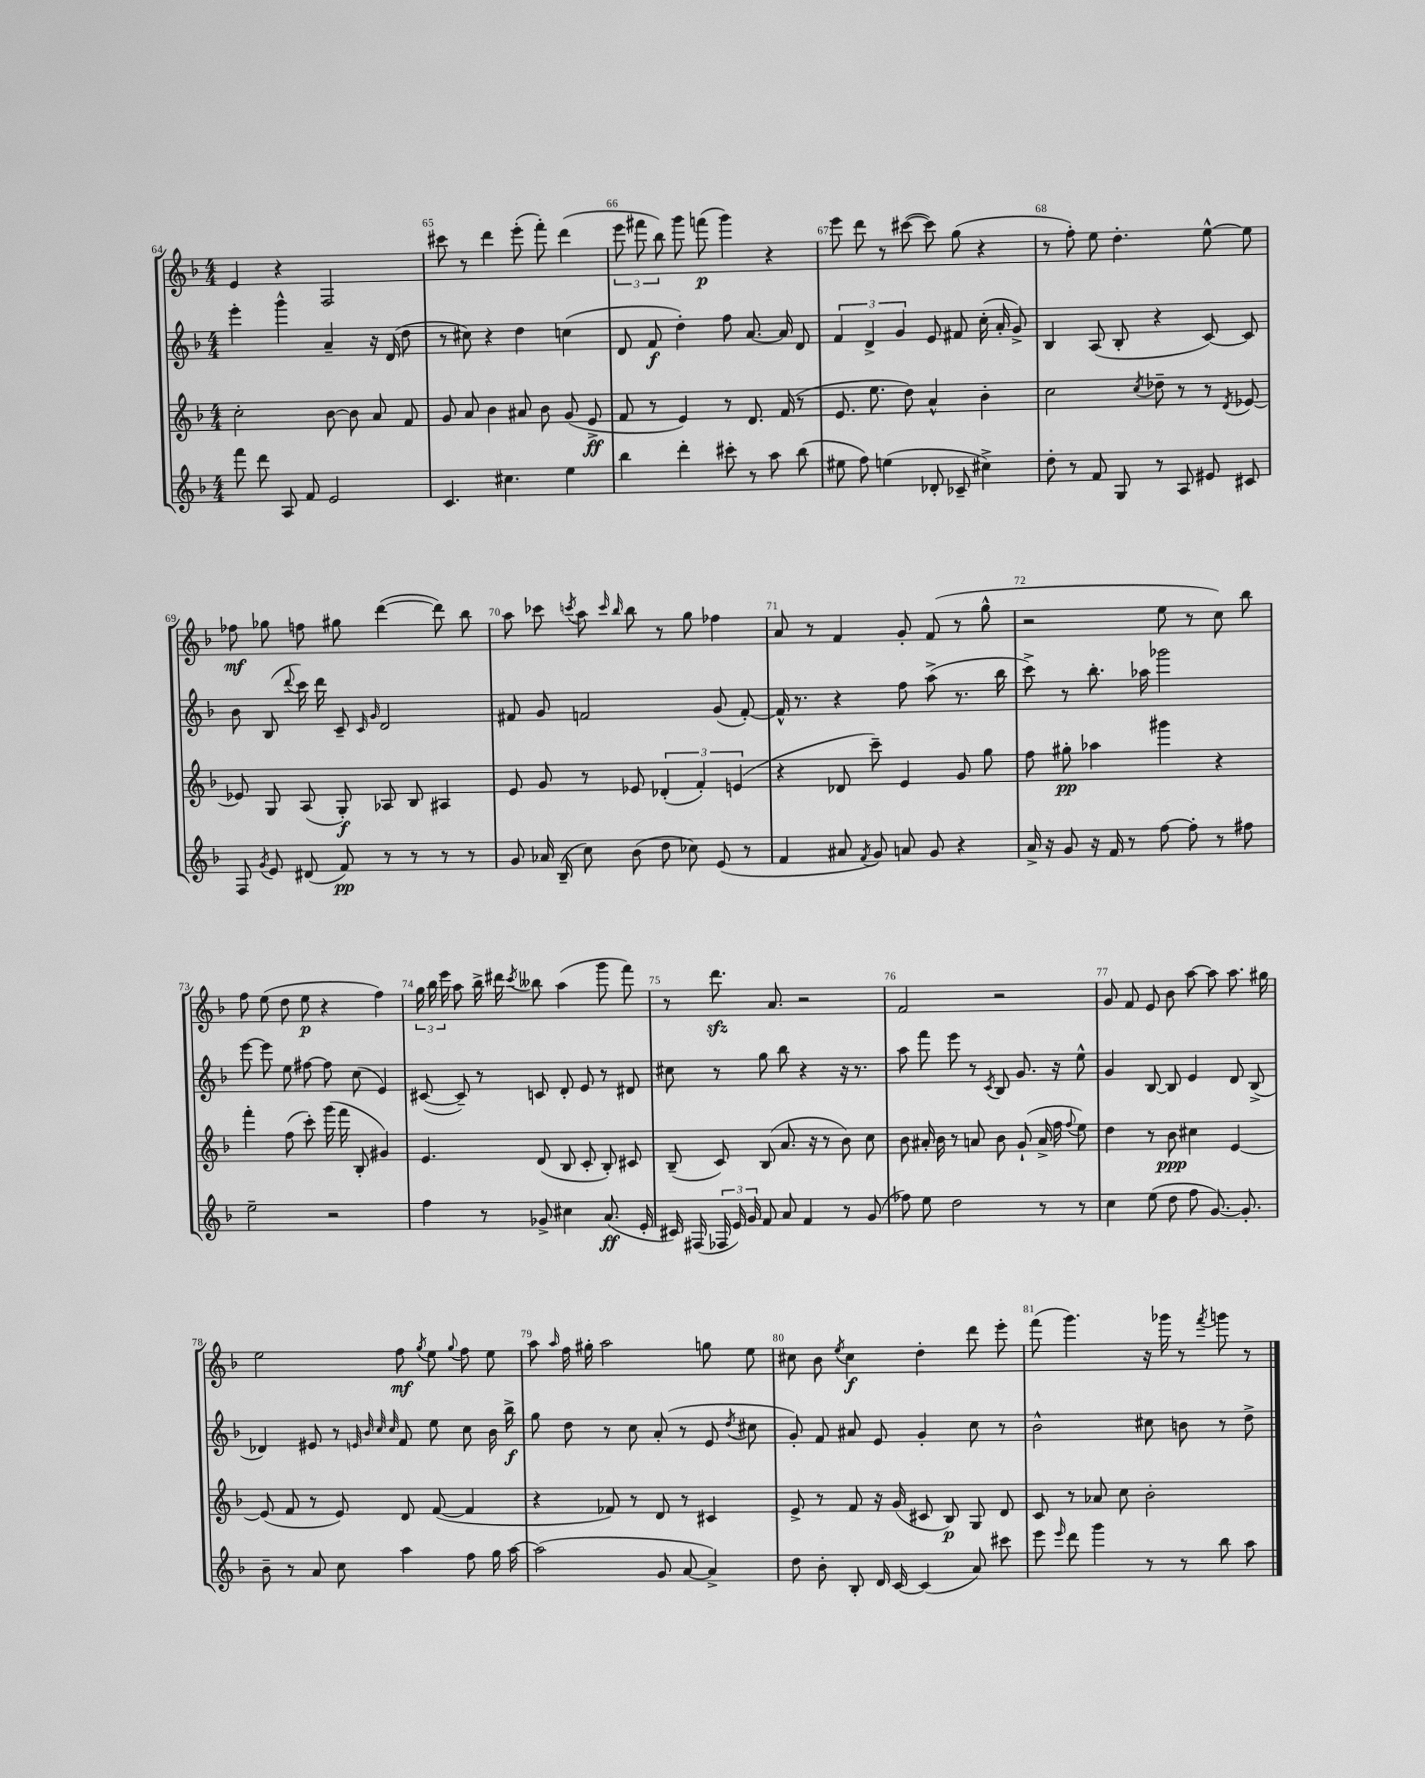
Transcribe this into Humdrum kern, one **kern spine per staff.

**kern	**kern	**kern	**kern
*staff4	*staff3	*staff2	*staff1
*clefG2	*clefG2	*clefG2	*clefG2
*k[b-]	*k[b-]	*k[b-]	*k[b-]
*M4/4	*M4/4	*M4/4	*M4/4
8fff	2cc'	4eee'	4e
8ddd	.	.	.
8A	.	4ggg^^	4r
8f	.	.	.
2e	[8b-	4a~	2F
.	8b-]	.	.
.	8a	16r	.
.	.	(16d	.
.	8f	8dd	.
=	=	=	=
4.c	8g	8r	8ccc#
.	8a	8cc#)	8r
.	4b-	4r	4ddd
4.cc#	.	.	.
.	8a#	4dd	(8eee'
.	8b-	.	8fff')
4ee	(8g	(4cc	(4ddd
.	8e^	.	.
=	=	=	=
4bb-	8f	8d	12eee
.	.	.	12fff#
.	8r	8f	.
.	.	.	12bb-)
4ddd'	4e)	4dd')	8ggg
.	.	.	(8fff
8ccc#'	8r	8ff	4ggg)
8r	8.d	[8.a	.
8aa	.	.	4r
.	(16f	16a]	.
(8bb-	8r	8d	.
=	=	=	=
8ee#	8.e	6f	8eee
8ff)	.	.	8ddd
.	.	6d^	.
.	8.ee	.	.
(4ee	.	.	8r
.	.	6g	.
.	8dd)	.	([8ccc#
8d-'	4a^^	8e	8ccc#])
8c-~	.	8f#	(8gg
4cc#^)	4b-'	(16cc'	4r
.	.	16a'	.
.	.	8g^)	.
=	=	=	=
8dd'	2cc	4B-	8r
8r	.	.	8ff')
8f	.	(8A	8ee
8G	.	8B-'	4.dd'
.	8qcc	.	.
8r	8dd-~	4r	.
8A	8r	.	.
8e#	8r	[8c)	[8ee^^
.	8qd	.	.
8c#	[8e-	8c]	8ee]
=	=	=	=
8F	8e-]	8b-	8ff-
8qg	.	.	.
8e	8G	(8B-	8gg-
.	.	8qqddd	.
(8d#	(8A	16ccc)	8ff
.	.	16ddd	.
8f)	8G')	8c~	8gg#
.	.	16qqc	.
.	.	16qqg	.
8r	8A-	2d	([4ddd
8r	8B-	.	.
8r	4A#	.	8ddd])
8r	.	.	8bb-
=	=	=	=
8g	8e	8f#	8aa
16a-	8g	8g	8ccc-
(16B-~	.	.	.
.	.	.	8qccc
8cc)	8r	2f	8aa
.	.	.	16qqccc
.	.	.	16qqbb-
(8b-	8e-	.	8bb-
8dd	(6d-'	.	8r
8cc-)	.	.	8gg
.	6f')	.	.
(8e	.	(8g	4ff-
.	(6e	.	.
8r	.	[8f')	.
=	=	=	=
4f	4r	16f^^]	8a
.	.	8.r	.
.	.	.	8r
8a#	8d-	4r	4f
8qf	.	.	.
8g)	8ccc~)	.	.
8a	4e	8ff	8g'
8g	.	(8aa^	(8f
4r	8g	8.r	8r
.	8gg	.	8gg^^
.	.	16bb-	.
=	=	=	=
16a^	8ff	8ccc^)	2r
16r	.	.	.
8g	8gg#'	8r	.
16r	4aa-	8.bb-'	.
16f	.	.	.
8r	.	.	.
.	.	16aa-	.
[8ff	4ggg#	2ggg-	8ee
8ff']	.	.	8r
8r	4r	.	8cc)
8ff#	.	.	8bb-
=	=	=	=
2ee~	4fff'	[8eee	8ff
.	.	8eee]	(8ee
.	(8ff	8ee	8dd
.	8ccc')	[8ff#	8ee
2r	(16ggg	8ff#]	4r
.	16fff	.	.
.	8B-'	(8cc	.
.	4g#)	4e)	4ff)
=	=	=	=
4ff	4.e	([8c#	24gg
.	.	.	24bb-
.	.	.	24eee
.	.	8c#~])	8aa
8r	.	8r	16bb-^
.	.	.	16ddd#
.	.	.	8qccc
8g-^	(8d	8c	8bb--
4cc#	8B-	8d'	(4aa
.	8c'	8e	.
(8.a	8B-')	8r	8ggg
.	8c#	8d#	8fff)
16e'	.	.	.
=	=	=	=
16c#)	(8B-~	8cc#	8r
(16F#	.	.	.
24F-	8c)	8r	8.ddd
24e)	.	.	.
24g	.	.	.
8f	(8B-	8gg	.
.	.	.	8.a
8a	8.a	8bb-	.
4f	.	4r	2r
.	16r	.	.
.	8r	.	.
8r	8b-)	16r	.
.	.	8.r	.
(8g	8cc	.	.
=	=	=	=
8ff-)	8b-	8aa	2f
8ee	16a#'	8fff	.
.	16b-	.	.
2dd	8r	8eee	.
.	8a	8r	.
.	.	8qc	.
.	8b-	8B-	2r
.	(8g`	8.g	.
8r	16a^	.	.
.	16ff	16r	.
.	8qqff	.	.
8r	8ee)	8ee^^	.
=	=	=	=
4cc	4dd	4g	8g
.	.	.	8f
(8ee	8r	[8B-	8e
8dd	8b-	8B-]	8b-
8ff	4cc#	4e	[8aa
[8.g)	.	.	8aa]
.	[4e	8d	8.aa
8.g']	.	.	.
.	.	(8B-^	.
.	.	.	16gg#
=	=	=	=
8b-~	(8e]	4d-)	2ee
8r	8f	.	.
8a	8r	8e#	.
8cc	8e)	8r	.
.	.	32qqe	.
.	.	32qqb-	.
.	.	32qqcc	.
.	.	32qqcc	.
4aa	8d	8f	8ff
.	.	.	8qgg
.	([8f	8ee	8ee
.	.	.	8qqgg
8ff	4f]	8cc	8ff
16gg	.	16b-	8ee
[16aa	.	16bb-^	.
=	=	=	=
(2aa]	4r	8gg	8aa
.	.	.	16qqaa
.	.	8dd	16ff
.	.	.	16gg#'
.	8f-)	8r	2aa
.	8r	8cc	.
8g	8d	(8a'	.
[8a	8r	8r	.
4a^])	4c#	8e	8gg
.	.	8qdd	.
.	.	8cc#	8ee
=	=	=	=
8dd	8e^	8g')	8cc#
8b-'	8r	8f	8b-
.	.	.	8qee
8B-'	8f	8a#	4cc#
16d	16r	8e	.
[16c	(16g	.	.
(4c]	8c#	4g'	4dd'
.	8B-)	.	.
8a)	8G	8cc	8ddd
8ccc#	8d	8r	8eee'
=	=	=	=
8eee	8c	2b-^^	(8fff
16qqeee	.	.	.
8ddd	8r	.	4.ggg)
4ggg	8a-	.	.
.	8cc	.	.
8r	2b-'	8cc#	16r
.	.	.	16ggg-
8r	.	8b	8r
.	.	.	8qfff
8bb-	.	8r	8ggg
8aa	.	8dd^	8r
==	==	==	==
*-	*-	*-	*-
